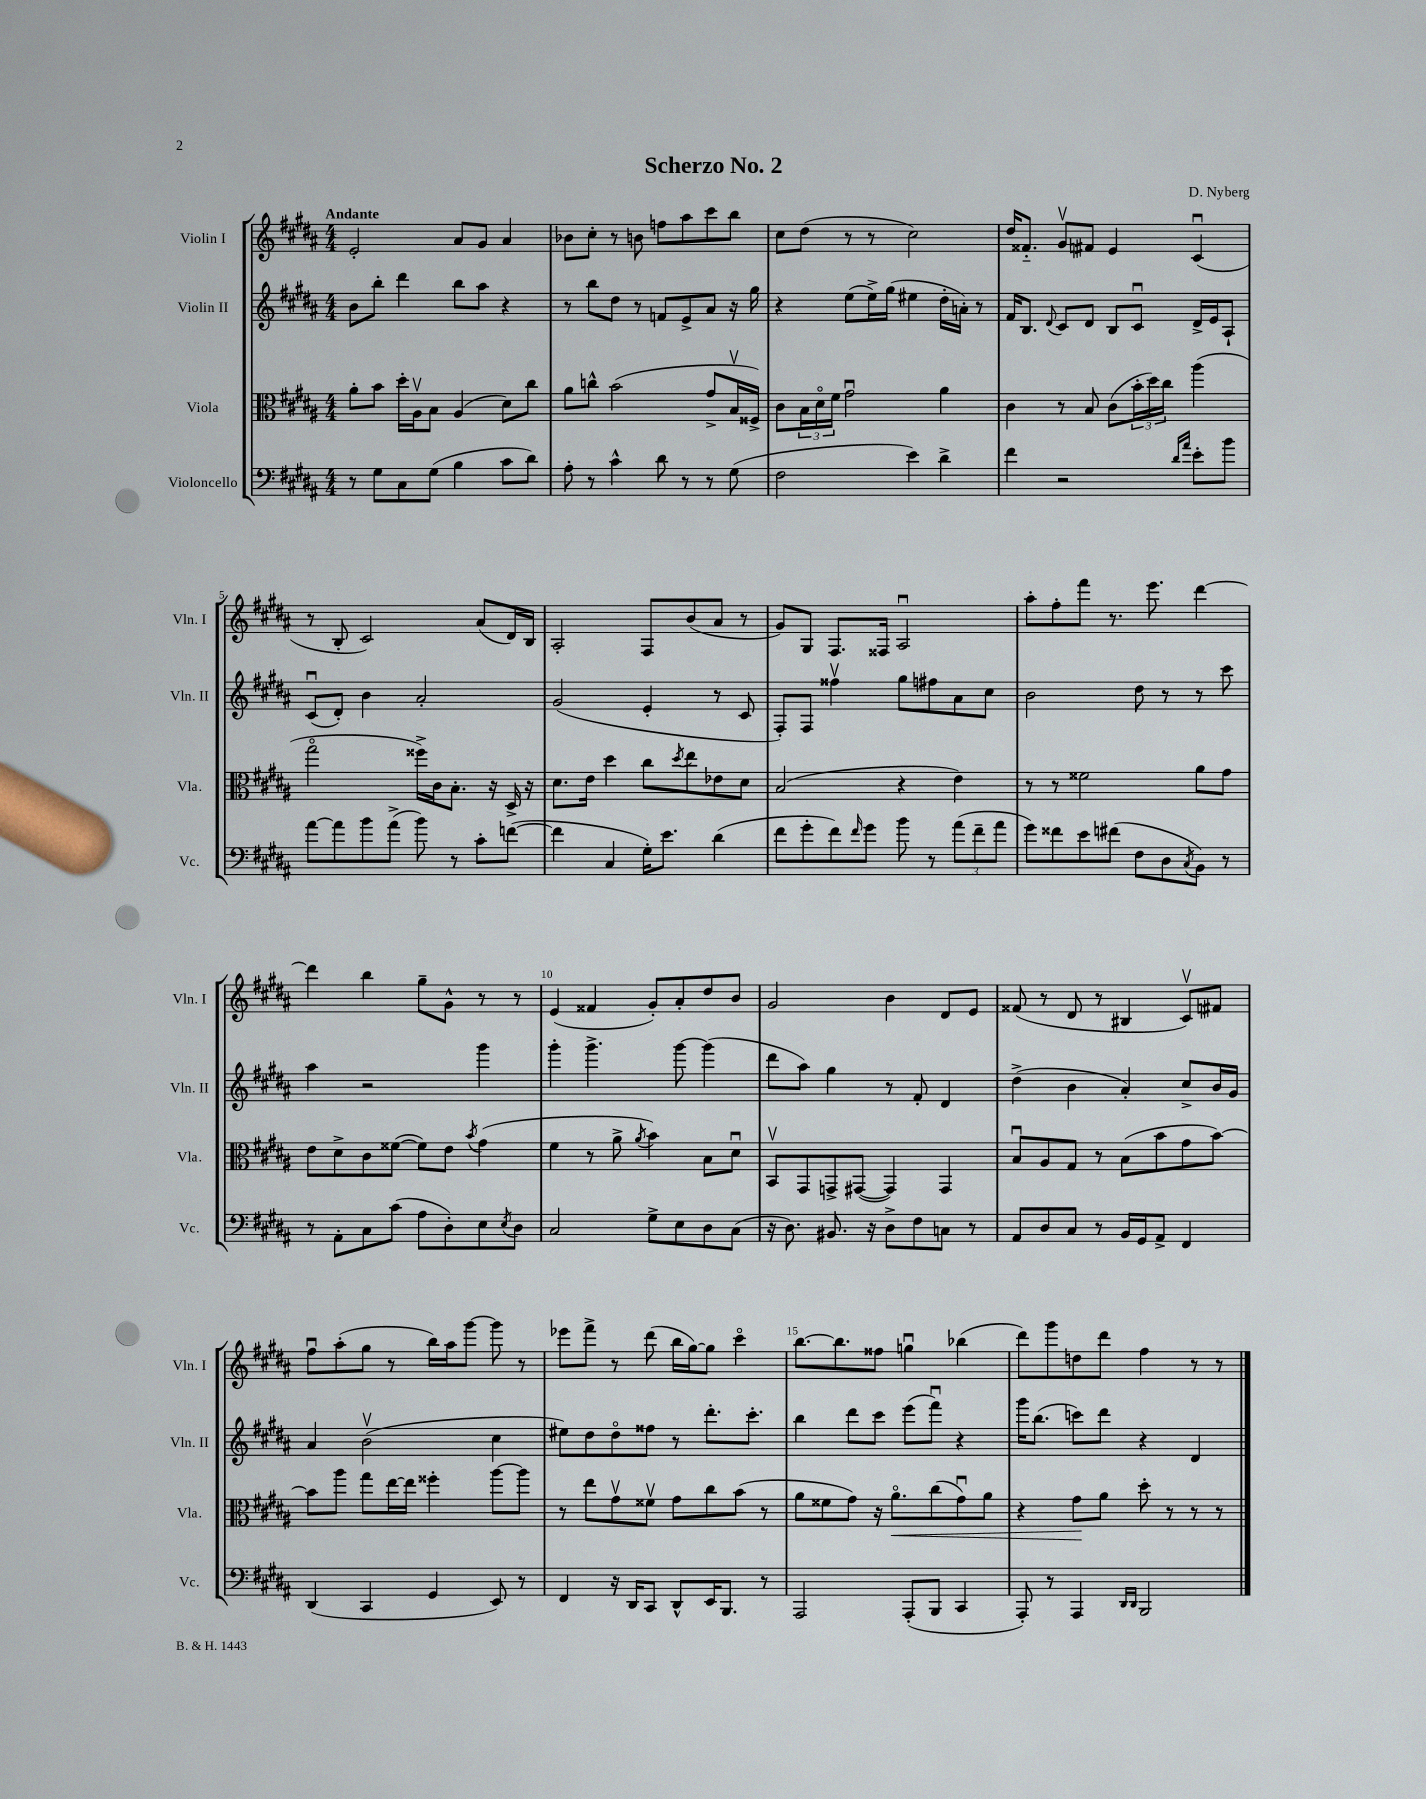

**kern	**kern	**kern	**kern
*staff4	*staff3	*staff2	*staff1
*clefF4	*clefC3	*clefG2	*clefG2
*k[f#c#g#d#a#]	*k[f#c#g#d#a#]	*k[f#c#g#d#a#]	*k[f#c#g#d#a#]
*M4/4	*M4/4	*M4/4	*M4/4
8r	8a#'	8b	2e'
8G#	8b	8bb'	.
8C#	16dd#'	4ddd#	.
.	16A#v	.	.
(8G#	8B	.	.
4B	(4A#	8bb	8a#
.	.	8aa#	8g#
8c#	8d#)	4r	4a#
8d#)	8cc#	.	.
=	=	=	=
8A#'	8a#	8r	8b-
8r	8cc^^	8bb	8cc#'
4c#^^	(2b	8dd#	8r
.	.	8r	8b
8d#	.	8f	8ff
8r	.	8e^	8aa#
8r	8g#^	8a#	8ccc#
(8G#	16Bv	16r	8bb
.	16F##^)	16gg#	.
=	=	=	=
2F#	8c#	4r	8cc#
.	24B	.	(8dd#
.	24d#o	.	.
.	24f#	.	.
.	2g#u	(8ee	8r
.	.	16ee^)	8r
.	.	(16gg#	.
4e)	.	4ee#	2cc#)
4d#^	4a#	16dd#'	.
.	.	16a')	.
.	.	8r	.
=	=	=	=
4f#	4c#	16f#	16dd#
.	.	8.B	8.f##'~
.	.	8qqd#	.
2r	8r	8c#	8g#v
.	8B	8d#	8f#
.	(8c#	8B	4e
.	24b'	8c#u	.
.	24dd#)	.	.
.	24cc#	.	.
16qqd#	.	.	.
16qqa#	.	.	.
8e'	(4aa#	16d#^	(4c#u
.	.	16e	.
8b	.	8A#`	.
=	=	=	=
[8a#	2gg#o	(8c#u	8r
8a#]	.	8d#')	8B'
8b	.	4b	2c#)
(8a#^	.	.	.
8b)	16ff##^)	2a#'	.
.	16c#	.	.
8r	8.B'	.	.
8c#'	.	.	(8a#
.	16r	.	.
([8f	16D#^	.	16d#)
.	16r	.	16B
=	=	=	=
4f]	8.d#	(2g#	2A#'
.	16e	.	.
4C#	4dd#	.	.
16G#')	8cc#	4e'	8F#
8.e	.	.	.
.	8qdd#	.	.
.	8ee	.	(8b
(4d#	8e-	8r	8a#
.	8d#	8c#	8r
=	=	=	=
8f#	(2B	8F#')	8g#)
8g#'	.	8F#	8G#
8f#)	.	4ff##v	8.F#
16qqf#	.	.	.
8g#	.	.	.
.	.	.	16F##
8b	4r	8gg#	2A#u
8r	.	8ff#	.
(12a#	4e)	8a#	.
12f#~	.	.	.
.	.	8cc#	.
12a#	.	.	.
=	=	=	=
8g#)	8r	2b	8aa#'
8f##	8r	.	8ff#'
8e	2f##	.	8fff#
(8f#	.	.	8.r
8F#	.	8dd#	.
.	.	.	8.eee
8D#	.	8r	.
8qC#	.	.	.
8BB)	8a#	8r	[4ddd#
8r	8g#	8ccc#	.
=	=	=	=
8r	8e	4aa#	4ddd#]
8AA#'	8d#^	.	.
8C#	8c#	2r	4bb
(8c#	([8f##	.	.
8A#	8f##])	.	8gg#~
8D#')	8e	.	8g#^^
.	8qb	.	.
8E	(4g#	4ggg#	8r
8qE	.	.	.
8D#	.	.	8r
=	=	=	=
2C#	4f#	4ggg#'	(4e
.	8r	4.ggg#^	4f##
.	8a#^	.	.
.	8qa#	.	.
8G#^	4b)	.	8g#')
8E	.	[8ggg#	8a#'
8D#	8B	(4ggg#]	8dd#
(8C#	8d#u	.	8b
=	=	=	=
16r	8BBv	8ddd#	2g#
8.D#)	.	.	.
.	8GG#	8aa#)	.
8.BB#	8GG^	4gg#	.
.	([8GG#	.	.
16r	.	.	.
8D#^	4GG#])	8r	4b
8F#	.	8f#'	.
8C	4GG#	4d#	8d#
8r	.	.	8e
=	=	=	=
8AA#	8Bu	(4dd#^	(8f##
8D#	8A#	.	8r
8C#	8G#	4b	8d#
8r	8r	.	8r
16BB	(8B	4a#')	4B#
16GG#	.	.	.
8AA#^	8b	.	.
4FF#	8g#	8cc#^	8c#v)
.	[8b)	16b	8f#
.	.	16g#	.
=	=	=	=
(4DD#	8b]	4a#	8ff#u
.	8aa#	.	(8aa#'
4CC#	8gg#	(2bv	8gg#
.	[16ee	.	8r
.	16ee]	.	.
4GG#	4ff##'	.	16bb)
.	.	.	16aa#
.	.	.	[8ggg#
8EE)	[8aa#	4cc#	8ggg#]
8r	8aa#]	.	8r
=	=	=	=
4FF#	8r	8ee#)	8eee-
.	8ee	8dd#	8fff#^
16r	8g#v	8dd#o	8r
16DD#	.	.	.
8CC#	8f##v	8ff##	(8ddd#
8DD#^^	8g#	8r	16bb
.	.	.	[16gg#)
16EE	8cc#	8.ddd#'	8gg#]
8.BBB	.	.	.
.	(8b	.	4ccc#o
.	.	8.ccc#'	.
8r	8r	.	.
=	=	=	=
2AAA#	8a#	4bb	[8.bb
.	8f##	.	.
.	.	.	8.bb]
.	8g#)	8ddd#	.
.	16r	8ccc#	8ff##
.	8.a#o	.	.
(8AAA#'	.	(8eee	4ggu
8BBB	(8cc#	8fff#u)	.
4CC#	8g#u)	4r	(4bb-
.	8a#	.	.
=	=	=	=
8AAA#')	4r	16ggg#	8ddd#)
.	.	(8.bb	.
8r	.	.	8ggg#
4AAA#	8g#	8ccc)	8dd
.	8a#	8ddd#	8ddd#
16qqDD#	.	.	.
16qqDD#	.	.	.
2BBB	8dd#'	4r	4ff#
.	8r	.	.
.	8r	4d#	8r
.	8r	.	8r
==	==	==	==
*-	*-	*-	*-
